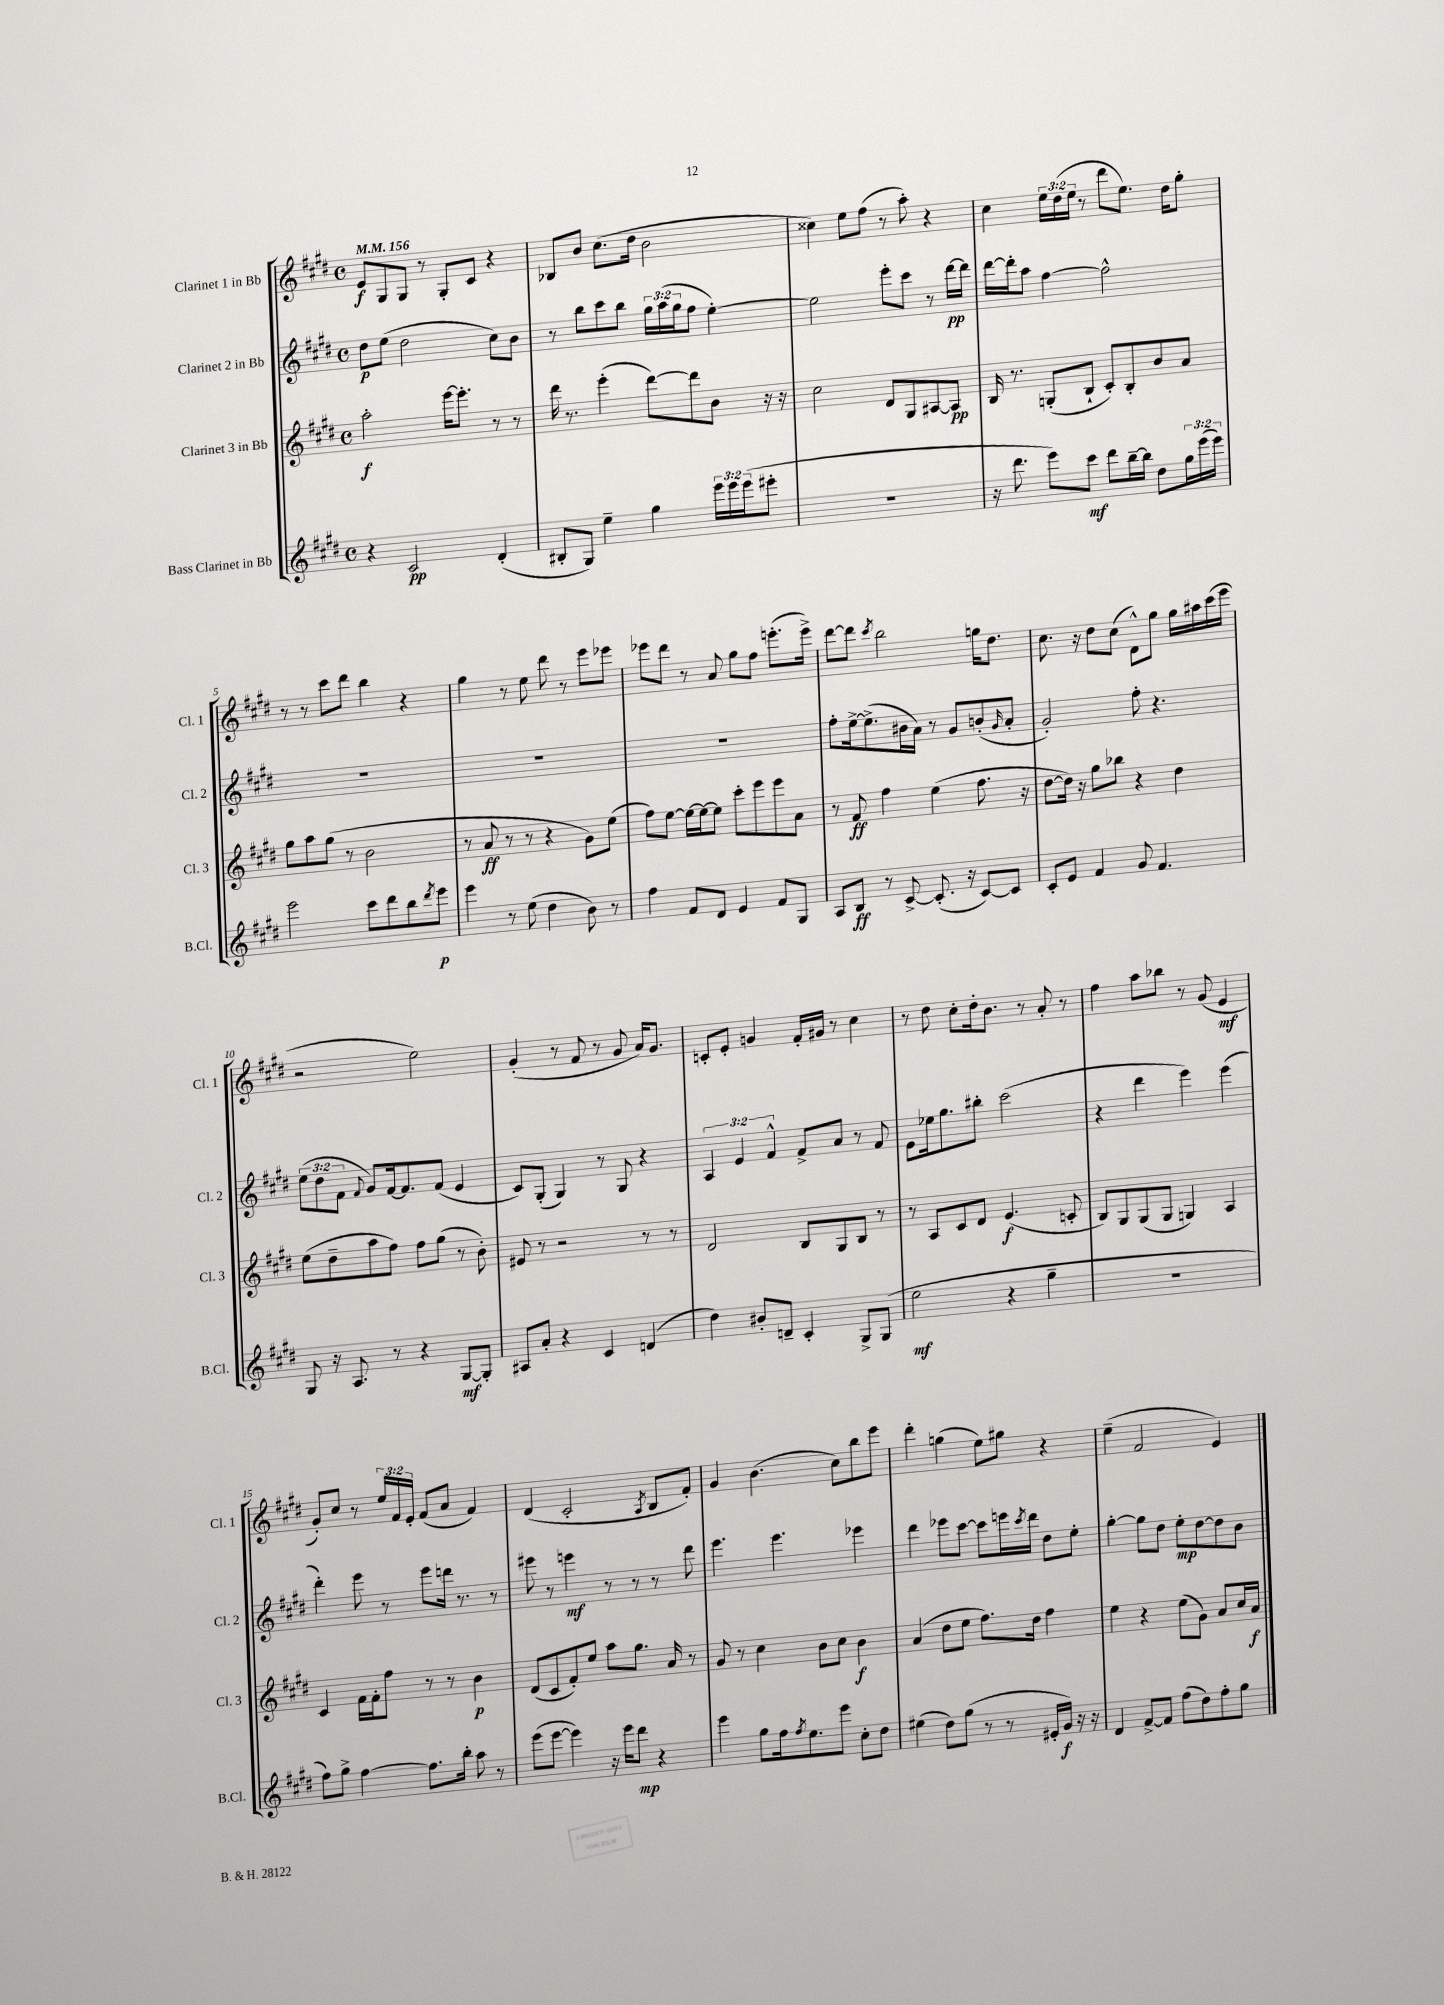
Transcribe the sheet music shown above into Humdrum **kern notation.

**kern	**kern	**kern	**kern
*staff4	*staff3	*staff2	*staff1
*clefG2	*clefG2	*clefG2	*clefG2
*k[f#c#g#d#]	*k[f#c#g#d#]	*k[f#c#g#d#]	*k[f#c#g#d#]
*M4/4	*M4/4	*M4/4	*M4/4
*met(c)	*met(c)	*met(c)	*met(c)
*MM156	*MM156	*MM156	*MM156
4r	2aa'\	8dd#\L	8e/L
.	.	(8ee\J	8G#/
2c#/	.	2dd#\	8G#/J
.	.	.	8r
.	[16eee\LK	.	8G#'/L
.	8.eee'\]J	.	.
.	.	.	8c#/J
(4d#'/	8r	8cc#\L)	4r
.	8r	8b\J	.
=	=	=	=
8B#'/L	16ddd#\	8r	8B-/L
.	8.r	.	.
8G#/J)	.	8bb\L	8b/J
4ee~\	(4eee'\	8ccc#\	(8.cc#\L
.	.	8bb\J	.
.	.	.	16dd#\Jk
4gg#\	[8ddd#\L)	24gg#\LL	2b\
.	.	(24aa\	.
.	.	24gg#\J	.
.	8ddd#\]	8ff#\J	.
24eee\LL	8b\J	[4ee'\)	.
24eee\	.	.	.
(24eee\J	.	.	.
8eee#'\J	16r	.	.
.	16r	.	.
=	=	=	=
1r	2cc#\	2ee\]	4cc##\)
.	.	.	8ee\L
.	.	.	(8ff#\J
.	8d#/L	8eee'\L	8r
.	8G#/	8ccc#\J	8aa'\)
.	[8A#/	8r	4r
.	8A#/]J	[16ddd#\LL	.
.	.	16ddd#\]JJ	.
=	=	=	=
16r	16B/	[16ddd#\LL	4cc#\
8.ddd#\	8.r	16ddd#'\]J	.
.	.	8aa\J	.
8eee\L)	(8G'/L	[4ff#\	24ee\LL
.	.	.	(24dd#\
.	.	.	24ee\JJ
8ccc#\J	8B`/J	.	8r
8ddd#\L	8c#'/L)	2ff#^^\]	8ddd#\L
[16bb~\L	8B'/	.	8.ee\J)
16bb\]JJ	.	.	.
8dd#\L	8b/	.	.
.	.	.	16dd#\LK
24gg#\L	8a/J	.	8gg#'\J
(24eee\	.	.	.
24eee\JJ)	.	.	.
=	=	=	=
2eee\	8gg#\L	1r	8r
.	8aa\	.	8r
.	(8gg#\J	.	8ccc#\L
.	8r	.	8ddd#\J
8ccc#\L	2b\	.	4bb\
8ddd#\	.	.	.
8bb\	.	.	4r
8qddd#/	.	.	.
8eee\J	.	.	.
=	=	=	=
4eee\	8r	1r	4gg#\
.	8a/	.	.
8r	8r	.	8r
(8ee\	8r	.	8ee\
4dd#\	4r	.	8ddd#\
.	.	.	8r
8b\)	8g#\L)	.	8eee\L
8r	(8ee\J	.	8eee-\J
=	=	=	=
4ff#\	8ff#\L)	1r	8eee-\L
.	[8ee\J	.	8ddd#\J
8f#/L	16ee\_LL	.	8r
.	16ee\_J	.	.
8d#/J	8ee\]J	.	8a/
4e/	8ccc#'\L	.	8gg#\L
.	8eee\	.	8ff#\J
8f#/L	8eee\	.	(8.eee'\L
8G#/J	8a\J	.	.
.	.	.	16eee^\Jk)
=	=	=	=
8A/L	8r	8ff#'\L	[8ddd#\L
8B/J	8f#/	[16ee^\k	8ddd#\]J
.	.	(8.ee^\]	.
.	.	.	8qccc#/
8r	4ff#\	.	2bb\
[8c#^/	.	16b#\L	.
.	.	16a\JJ)	.
(8.c#'/]	(4ee\	8r	.
.	.	8g#/L	.
16r	.	.	.
[8c#/L)	8.ff#\	(8b'/	16gg\LK
.	.	.	8.dd#\J
.	.	16qqg#/	.
8c#/]J	.	8a'/J	.
.	16r	.	.
=	=	=	=
8c#'/L	[8dd#\L	2g#'/)	8.cc#\
8e/J	16dd#\]Jk)	.	.
.	16r	.	16r
4f#/	8gg#\L	.	8dd#\L
.	8bb-\J	.	(8cc#\J
8g#/	4r	8ff#'\	8d#^^\L)
4.f#/	.	4.r	8gg#\J
.	4dd#\	.	16gg#\LL
.	.	.	16aa#\
.	.	.	(16ccc#\
.	.	.	16eee\JJ
=	=	=	=
8G#/	(8ee\L	(12ee\L	2r
.	.	12dd#\	.
16r	8dd#~\	.	.
.	.	12f#\J	.
8.A/	.	.	.
.	.	8qqf#/	.
.	8aa\	8g#/L)	.
8r	8ff#\J)	[16f#/k	.
.	.	8.f#/]	.
4r	8ff#\L	.	2ee\)
.	(8gg#\J	(8f#/J	.
[8G#/L	8r	4e/	.
8G#'/]J	8b'\)	.	.
=	=	=	=
8A#/L	8e#/	8c#/L)	(4g#'/
8a'/J	8r	(8G#'/J	.
4r	2r	4G#/)	8r
.	.	.	8f#/
4c#/	.	8r	8r
.	.	8G#/	8g#/
(4d/	8r	4r	16a/LK)
.	.	.	8.g#/J
.	8r	.	.
=	=	=	=
4dd#\)	2d#/	6A/	8c'/L
.	.	.	8e'/J
.	.	6e/	.
8b#'/L	.	.	4g/
.	.	6f#^^/	.
8d~/J	.	.	.
4c#'/	8B/L	8f#^/L	16f#'/LL
.	.	.	16g#/JJ
.	8G#/	8a/J	8r
8G#^/L	8B/J	8r	4cc#\
(8G#/J	8r	8f#/	.
=	=	=	=
2ee\	8r	8e\L	8r
.	8A/L	16ee-\k	8dd#\
.	.	8.gg#\	.
.	8c#/	.	8cc#'\L
.	8d#/J	8bb#'\J	16dd#'\k
.	.	.	8.b\J
4r	(4.e/	(2ccc#\	.
.	.	.	8r
4gg#~\	.	.	8a'/
.	8c'/	.	8r
=	=	=	=
1r	8B/L)	4r	4ff#\
.	8G#/	.	.
.	(8G#/	4ddd#\	8aa\L
.	8G#/J	.	8bb-\J
.	4G/)	4eee\)	8r
.	.	.	(8g#/
.	4A/	(4eee\	4e/
=	=	=	=
8ff#\L)	4c#/	4ddd#'\)	8g#'/L)
8gg#^\J	.	.	8cc#/J
[4ff#\	16f#\LL	8eee\	8r
.	16f#'\J	.	.
.	8ff#\J	8r	24ee/LL
.	.	.	24f#/
.	.	.	24e'/JJ
8.ff#\]L	8r	8eee\L	(8f#/L
.	8r	16ddd\Jk	8a/J
16bb'\Jk	.	8.r	.
8aa\	4b\	.	4f#/)
8r	.	8r	.
=	=	=	=
(8eee\L	(8d#/L	8eee#\	(4d#/
[8eee\J	8c#/	8r	.
4eee\])	8f#'/)	4eee\	2c#'/
.	8ee/J	.	.
16r	8aa\L	8r	.
16eee\LK	.	.	.
8ddd#\J	8.gg#\J	8r	.
.	.	.	8qA/
4r	.	8r	8B/L
.	16a/	.	.
.	8r	8ddd#\	8f#'/J)
=	=	=	=
4eee\	8g#/	4.eee\	4g#/
.	8r	.	.
8gg#\L	4cc#\	.	(4.b\
16ff#\k	.	4.eee\	.
8qff#/	.	.	.
8.ee\	.	.	.
.	8b\L	.	.
8eee\J	8cc#\J	.	8cc#\L)
8cc#'\L	4b\	4eee-\	8bb\
8dd#\J	.	.	8eee\J
=	=	=	=
(4ee#\	(4a/	4ddd#\	4ddd#'\
8dd#\L)	8dd#\L	8eee-\L	(4gg\
(8gg#\J	8ee\J	[8ccc#\J	.
8r	8.ff#\L)	8ccc#\]L	8ee\L)
8r	.	16eee\L	8gg#\J
.	.	8qccc#/	.
.	16dd#\Jk	16ddd#\JJ	.
16e#'/LL	4ff#\	8dd#\L	4r
16g#/JJ)	.	.	.
16r	.	8ee'\J	.
16r	.	.	.
=	=	=	=
4d#/	4ee\	[4gg#'\	(4ee~\
[8f#^/L	4r	8gg#\]L	2f#/
8f#/]J	.	8dd#\J	.
(8ff#\L	(8ee\L	8ee'\L	.
8dd#\)	8g#\J)	[8dd#\	.
8ff#'\	8a/L	8dd#\]	4e/)
8gg#\J	16cc#/L	8b\J	.
.	16a/JJ	.	.
==	==	==	==
*-	*-	*-	*-
